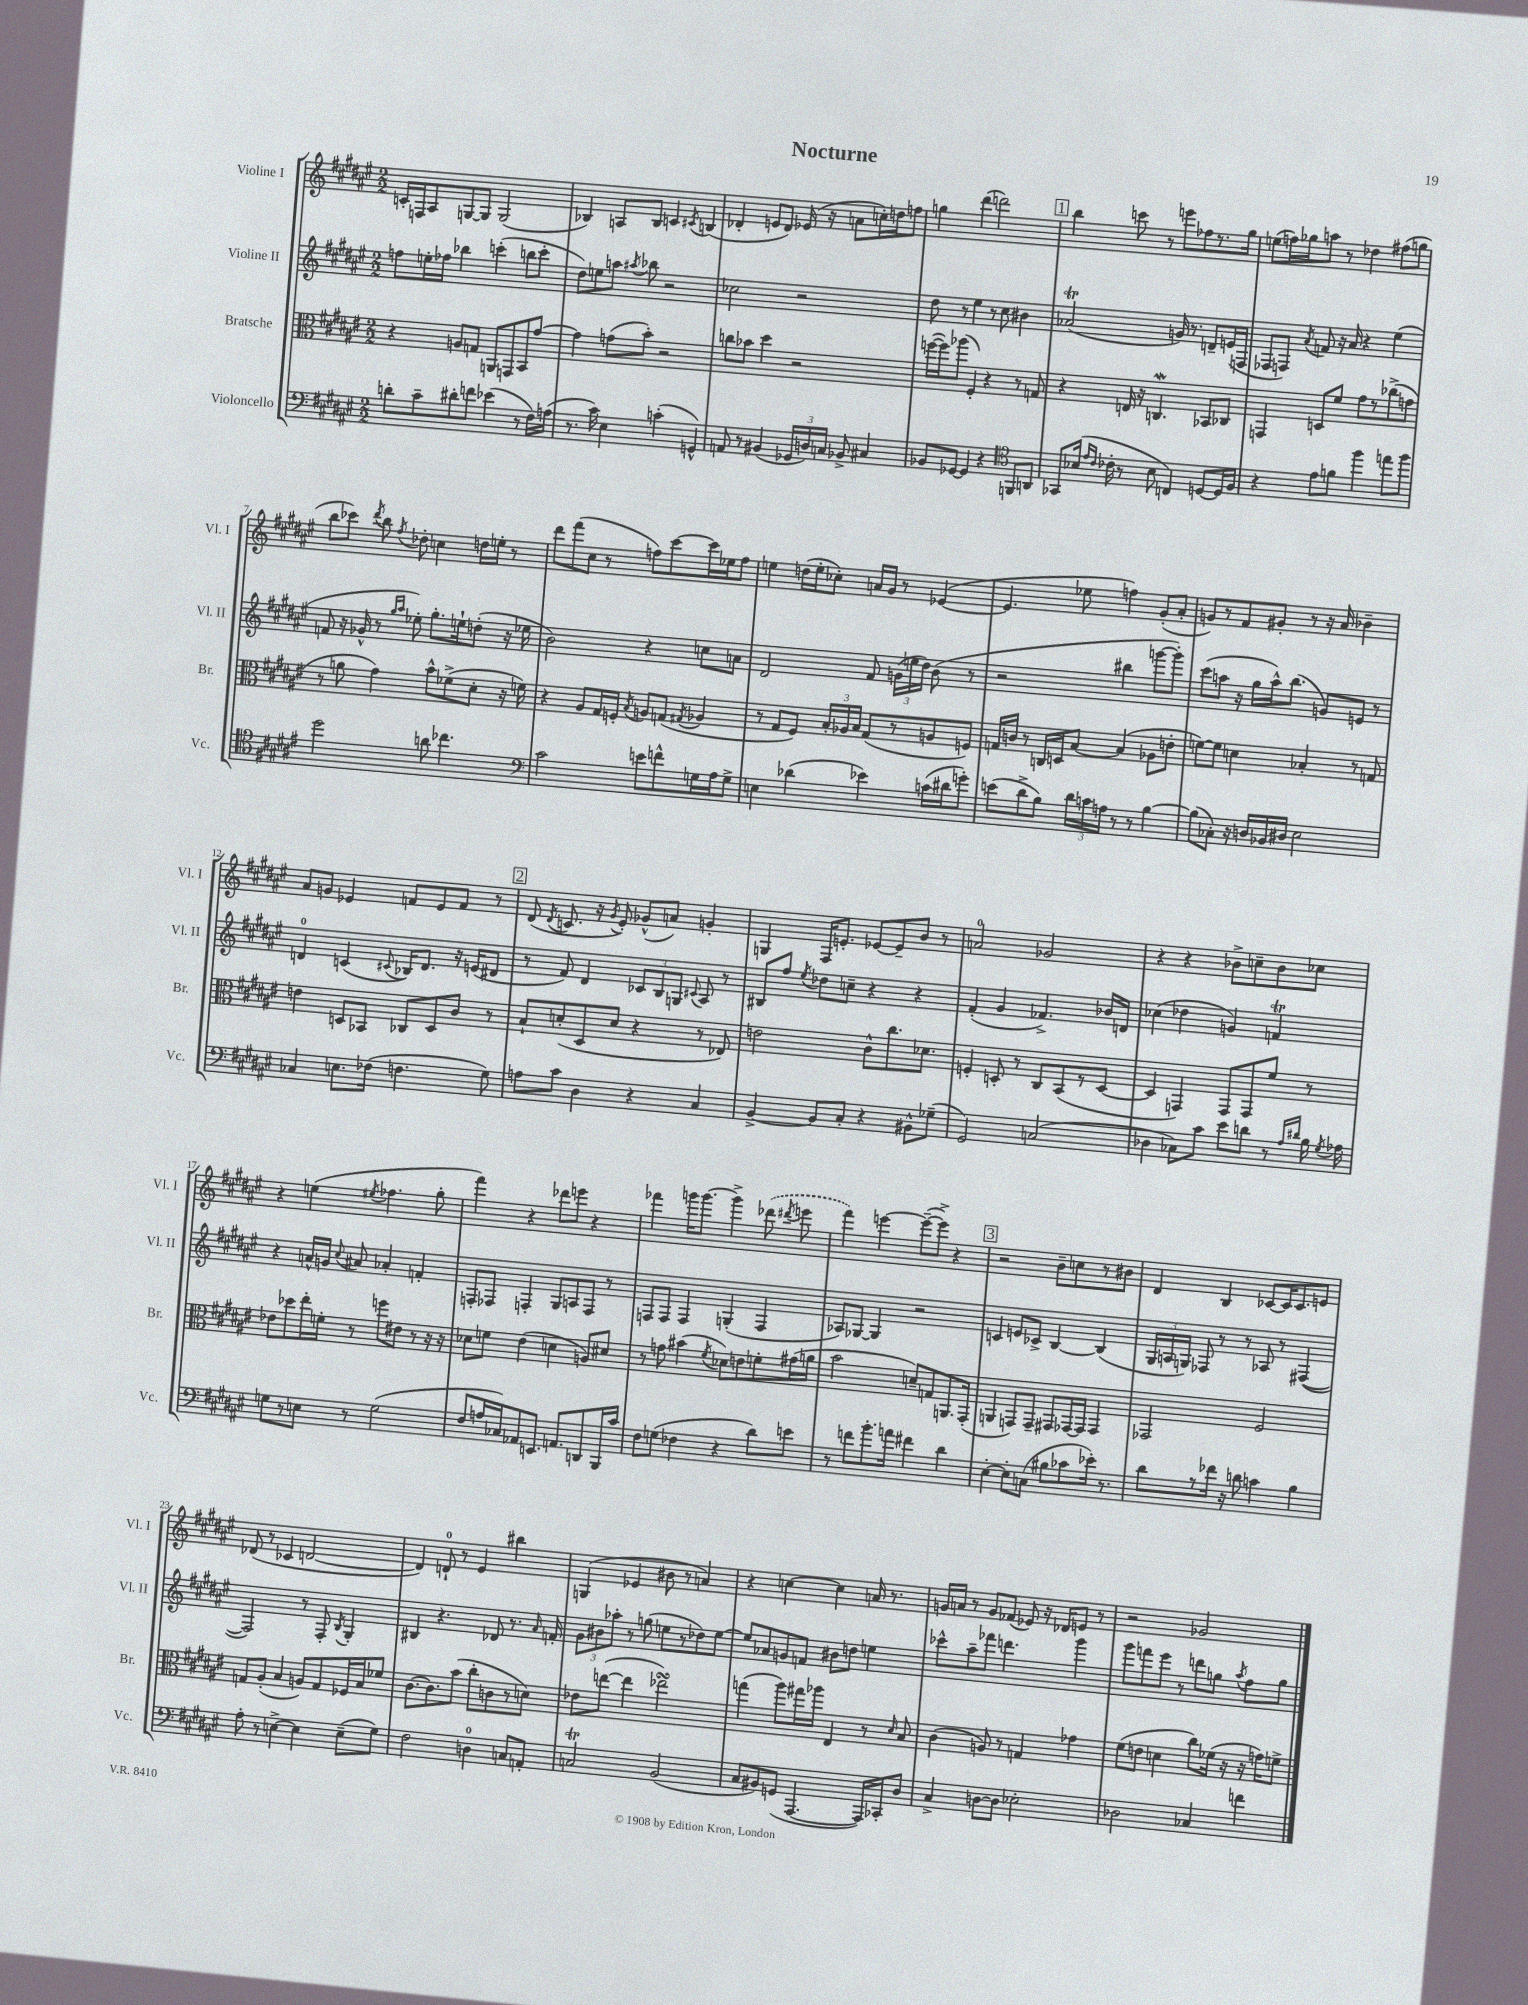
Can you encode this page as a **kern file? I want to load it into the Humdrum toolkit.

**kern	**kern	**kern	**kern
*staff4	*staff3	*staff2	*staff1
*clefF4	*clefC3	*clefG2	*clefG2
*k[f#c#g#d#a#e#]	*k[f#c#g#d#a#e#]	*k[f#c#g#d#a#e#]	*k[f#c#g#d#a#e#]
*M2/2	*M2/2	*M2/2	*M2/2
8d'\L	4r	8ff\L	16c'/LL
.	.	.	16F/J
8c#~\	.	16ee'\L	8A#/
.	.	16ff-\JJ	.
8d#'\	8A/L	4bb-\	[8G/
8f\J	8G/J	.	8G/]J
(4e-\	8AA/L	(4ccc'\	(2G/
.	8GG/	.	.
8r	8BB/	8bb\L	.
16F#\LL)	[8g#/J	8ccc'\J	.
(16A\JJ	.	.	.
=	=	=	=
8.r	4g#\]	8dd#\L)	4B-/)
.	.	8ee\	.
16c#\)	.	.	.
4E#\	(8g\L	8aa\J	8A/L
.	.	8qaa#/	.
.	8b'\J)	8bb-\	8B-/J
(4c'\	2r	2r	4c/
.	.	.	8qc#/
4GG^^/)	.	.	(4B/
=	=	=	=
8AA/	8cc\L	2cc-\	4d-'/
8r	8b-\J	.	.
(4BB#/	4dd#\	.	8e/L
.	.	.	8d-/J)
24GG-/LL	2r	2r	(16e-/
24D/)	.	.	.
.	.	.	16r
24C/JJ	.	.	.
8BB-^/	.	.	8a\L
4C#/	.	.	16cc'\L)
.	.	.	16dd\J
.	.	.	8ff\J
=	=	=	=
8BB-/L	([16ff\LL	8dd#\	4gg\
.	16ff\]J)	.	.
[8GG-/J	(8aa-\J	8r	.
4GG-/]	4F#'/)	4ee#\	(4ddd#\
4r	4r	8r	2ddd\)
.	.	8cc#\	.
*clefC4	*	*	*
8FF/L	8r	4b#\	.
8AA/J	8G/	.	.
=	=	=	=
8GG-/L	4r	(2a-/	4bb\
(16B-/Jk	.	.	.
16qqe#/LL	.	.	.
16qqc#/JJ	.	.	.
16c-'\	.	.	.
8r	16E/	.	8ccc\
.	16r	.	.
8B-\	4.C/	.	8r
4C/)	.	16g/)	8eee\L
.	.	8.r	.
.	.	.	8ff-\
[8D/L	8BB-/L	8d~/L	8.r
16D/]L	8C-/J	(16e/L	.
16F#/JJ	.	16F/JJ	16gg#\Jk
=	=	=	=
4r	4GG/	8F-/L	(8ee\L
.	.	8F/J)	16ff\L)
.	.	.	16gg-\J
.	.	8qa#/	.
8e#\L	8D/L	8f/	8aa\J
8f\J	8f#/J	16r	8r
.	.	16a#/	.
4ff#\	8g#\L	4r	4dd-\
.	8r	.	.
8ee\L	(8cc-^\	(4ee#\	(8ff#\L
8ff#\J	8g\J	.	8gg\J
=	=	=	=
2dd#\	8r	8f/	8bb\L
.	8a\	16r	8ccc-\J)
.	.	16g-^^/	.
.	.	.	8qddd#/
.	4g#\)	8r	8bb\
.	.	16qqgg#/LL	.
.	.	16qqaa#/JJ	8qff#/
.	.	8ee-'\)	8dd-'\
8a\	8b^^\L	8.gg#'\L	4cc\
4.cc-\	(8f-^\	.	.
.	.	16ee`\k	.
.	8d#'\J	(8dd'\J	16dd\LL
.	.	.	16ee'\JJ
.	16r	16r	8r
.	16f\)	16ee-\	.
=	=	=	=
*clefF4	*	*	*
2c#\	4r	2b\)	8ddd#\L
.	.	.	(8fff#\
.	8A#/L	.	8cc#\J
.	16G#/L	.	8r
.	16F'/JJ	.	.
.	8qB/	.	.
8e\L	8A/L	4r	8ff\L)
8f^^\	(8G/J	.	[8ccc#\
.	8qG#/	.	.
16G\L	4A-/	8cc\L	16ccc#\]L
16A#\J	.	.	16ee-\J
8G^\J	.	8a\J	8ff\J
=	=	=	=
4E\	8r	2d#/	4ee\
.	8G#/L	.	.
(4d-\	8F#/J)	.	(16dd\LL
.	.	.	16ee'\J
.	24B'/LL	.	8cc-'\J)
.	24A-/	.	.
.	24B/JJ	.	.
4e-\)	(8G#/L	8f#/	16a/LL
.	.	.	16g#/JJ
.	8r	(24g\LL	8r
.	.	24ee\	.
.	.	24dd#\JJ)	.
(16c\LL	8A/	(8b\	([4e-/
16d#\J	.	.	.
8g'\J)	8F/J)	8r	.
=	=	=	=
(8e\L	16G/LL	2r	4.e-/]
.	16c/JJ	.	.
8d#^\	8r	.	.
8B\J)	16C/LL	.	.
.	16D/J	.	.
24d#\LL	[8B/J	.	8ee-\
24c\	.	.	.
24A\JJ	.	.	.
8r	(4B/]	4bb#\	4ff\)
8r	.	.	.
[4B\	8A-\L	[8ggg\L	(8g#'/L
.	8e'\J	8ggg'\]J)	8a#'/J
=	=	=	=
(8B\]L	[8f\L)	(8ccc#\L	8g/L)
8C-'\J)	8f\]J	8aa\J	8r
16r	4d\	16r	8f#/
16D/LL	.	16gg#\LL	.
16BB-/	.	16aa^^\J)	8g#'/J
16D#/JJ	.	(8.bb\J	.
2E#\	4B-'/	.	8r
.	.	8g/L)	16r
.	.	.	16a#/
.	8r	8e/J	4b-~\
.	8G/	8r	.
=	=	=	=
4C-/	4e\	4d/	8a#/L
.	.	.	8g/J
8.E\L	8D/L	(4c/	4e-/
.	8BB-/J	.	.
(16F-\Jk	.	.	.
.	.	8qqc#/	.
4.F\	8C-/L	16B-/LK)	8f/L
.	.	8.d/J	.
.	8D/	.	8e-/
.	8c#/J	16r	8f/J
.	.	(16e/LK	.
8G#\)	8r	8d#/J	8r
=	=	=	=
8A\L	8B`/L	8r	(8d#/
.	.	.	8qd#/
8c#\J	(8d'/	8f#/)	8.c/
4D#\	8D#/	4d#/	.
.	.	.	16r
.	.	.	8qg#/
.	8d/J	.	8e#'/)
4r	4r	12c-/L	(8g-^^/L
.	.	12B/	.
.	.	.	8a/J)
.	.	12G/J	.
.	.	8qqc#/	.
4C#/	8r	8A#/	4g'/
.	8E-/)	8r	.
=	=	=	=
[4BB^/	2e\	8B#/L	4G/
.	.	8ff#/J	.
.	.	8qee#/	.
8BB/]L	.	8dd-\L	16F#/LK
.	.	.	8.e'/J
8C#'/J	.	8cc~\J	.
4r	8c#^^\L	4r	[8e-/L
.	8.cc#\	.	8e-~/]
8BB#^^\L	.	4r	8b/J
.	8.d-\J	.	.
(8G-~\J	.	.	8r
=	=	=	=
2GG#/)	4F'/	(4f#'/	2a/
.	8D'/	4g#/	.
.	8r	.	.
(2C/	8C#/L	4.f-^/)	2g-/
.	(8BB/	.	.
.	8r	.	.
.	[8D/J	16b-/LL	.
.	.	16d/JJ	.
=	=	=	=
4D-\	4D/]	(4cc-\	4r
8C-\L)	4GG/)	4dd-\	4r
8c#\J	.	.	.
8e#\L	8GG/L	4g/)	8b-^\L
8d\J	8GG/	.	8cc~\
8r	8f#/J	4f/	8b-\
16qqA#/LL	.	.	.
16qqd#/JJ	.	.	.
16B\	8r	.	8cc-\J
8qG#/	.	.	.
16A-\	.	.	.
=	=	=	=
8G\L	8e-\L	4r	4r
8r	8dd-\	.	.
8E\J	16ee#'\L	16a^^/LL	(4ee\
.	16f'\JJ	16g/JJ	.
.	.	8qqcc#/	.
8r	8r	8a#/	.
.	.	.	8qee#/
(2G\	8ff\L	4a-'/	4.ff-\
.	8e#\J	.	.
.	8r	4f'/	.
.	16r	.	8gg#'\
.	16r	.	.
=	=	=	=
8F#/L	8d-\L	8F'/L	4fff#\)
16A/L	8f\J	8F-/J	.
16C-/J)	.	.	.
8AA-/	(4e#\	4F'/	4r
8.EE/J	.	.	.
.	4d\	8G#/L	8ddd-\L
8.AA/L	.	.	.
.	.	8A/	8eee\J
8DD/	8A/L)	8F/J	4r
16BBB/L	8d#/J	8r	.
16c#/JJ	.	.	.
=	=	=	=
8F#\L	8r	8F/L	4fff-\
(8G\J	8g\	8F/J	.
4F-\	(4b#\	4F/	16ggg\LK
.	.	.	[8.ggg\J
.	8qf#/	.	.
4r	8d-\L)	(4G'/	4ggg^\]
.	8e\	.	.
8d#\L)	8f'\	4F/	(8ddd-\
.	.	.	8qddd#/
8e\J	(16g#\L	.	8eee\
.	16a\JJ	.	.
=	=	=	=
8r	2b\	8A-/L)	4fff#\)
8f\L	.	[8G-/J	.
8.b'\	.	4G-/]	[4eee\
16a\Jk	.	.	.
4f#\	8d~/L)	2r	(8eee~\_L
.	8G/	.	8eee^\]J)
4d#\	8.AA/	.	4r
.	(16GG#'/Jk	.	.
=	=	=	=
[4E#'\	4AA/	4c/	2r
8E#'\]L	8GG/L)	8e/L	.
(8C\J	8GG~/J	8c-^/J	.
8B#\L	8GG#/L	[4B/	8b~\L
8c-\	[16GG-/L	.	8cc\
.	16GG-/]JJ	.	.
16e-'\Jk)	4GG-/	(4B/]	8r
8.r	.	.	.
.	.	.	8b#\J
=	=	=	=
8d#\L	2GG-/	24G#/LL	4d#/
.	.	24A/	.
.	.	24G/JJ)	.
8r	.	8F-/	.
16f-\Jk	.	8r	4B/
16r	.	.	.
8d\	.	8r	.
4c\	2F#/	8A-/	[8c-/L
.	.	8r	16c-/]K
.	.	.	8.c-/
4B\	.	([4F#/	.
.	.	.	8e/J
=	=	=	=
8A#'\	8G/L	2F#/])	(8d-/
8r	(8A#'/J	.	8r
[4E^\	4B/	.	4c-/
4E\]	8A/L)	8r	[2d/
.	8G/	8F#'/	.
.	.	8qB/	.
(8E~\L	16F-/L	4G#'/	.
.	16B/J	.	.
8G#\J)	8f-/J	.	.
=	=	=	=
2F#\	[8.c#\L	4B#/	4d/])
.	8.c#\]	.	.
.	.	4.r	8d`/
.	(8b\J	.	8r
4D\	8cc#'\L	.	4e#/
.	8c\	8d-/	.
8C/L	8r	8.r	4bb#\
8AA'/J	8d\J)	.	.
.	.	16qqa#/	.
.	.	16f'/	.
=	=	=	=
2C/	8e-\L	12g#\L	(4G/
.	.	12b#\	.
.	([8ee\J	.	.
.	.	12aa-'\J	.
.	4ee\]	8r	4e-/
.	.	(8gg\	.
(2BB/	2ee-\)	8ee\L	8b#\
.	.	8r	8r
.	.	8dd-\)	4a/)
.	.	[8ee\J	.
=	=	=	=
8C#/L	(4gg\	8ee/]L	4r
8BB#/)	.	8a-/	.
(8GG/J	8aa#\L)	8g/	[4cc\
[4.AAA#/	16gg#\L	8f/J	.
.	16aa-\JJ	.	.
.	4E#/	8b#\L	4cc\]
.	.	8dd\J	.
16AAA#/]LL)	8r	4ee\	16a/
16CC-'/J	.	.	8.r
.	16qqd#/	.	.
8D#/J	8B/	.	.
=	=	=	=
4C#^/	(4c#\	8ccc-^^\L	16g/LL
.	.	.	16a/JJ
.	.	8aa#~\	8r
[8D\L	8A/)	8fff-\J	8g/L
8D\]J	8r	4.ddd\	(8f-/J
2E-'\	4G/	.	8e-/)
.	.	.	16r
.	.	.	16d-/LK
.	4g-\	4ggg#\	8e/J
.	.	.	8r
=	=	=	=
2D-\	(8f#\L	8ggg#\L	2r
.	8e\J	8fff\	.
.	4d\	8eee#\J	.
.	.	8r	.
4C-/	8cc#\L)	8ddd\L	2g-/
.	(16f-\Jk	8gg\J	.
.	16r	.	.
.	.	8qaa#/	.
4f\	16r	8ff#\L	.
.	16g\LK)	.	.
.	8f^\J	8gg\J	.
==	==	==	==
*-	*-	*-	*-
